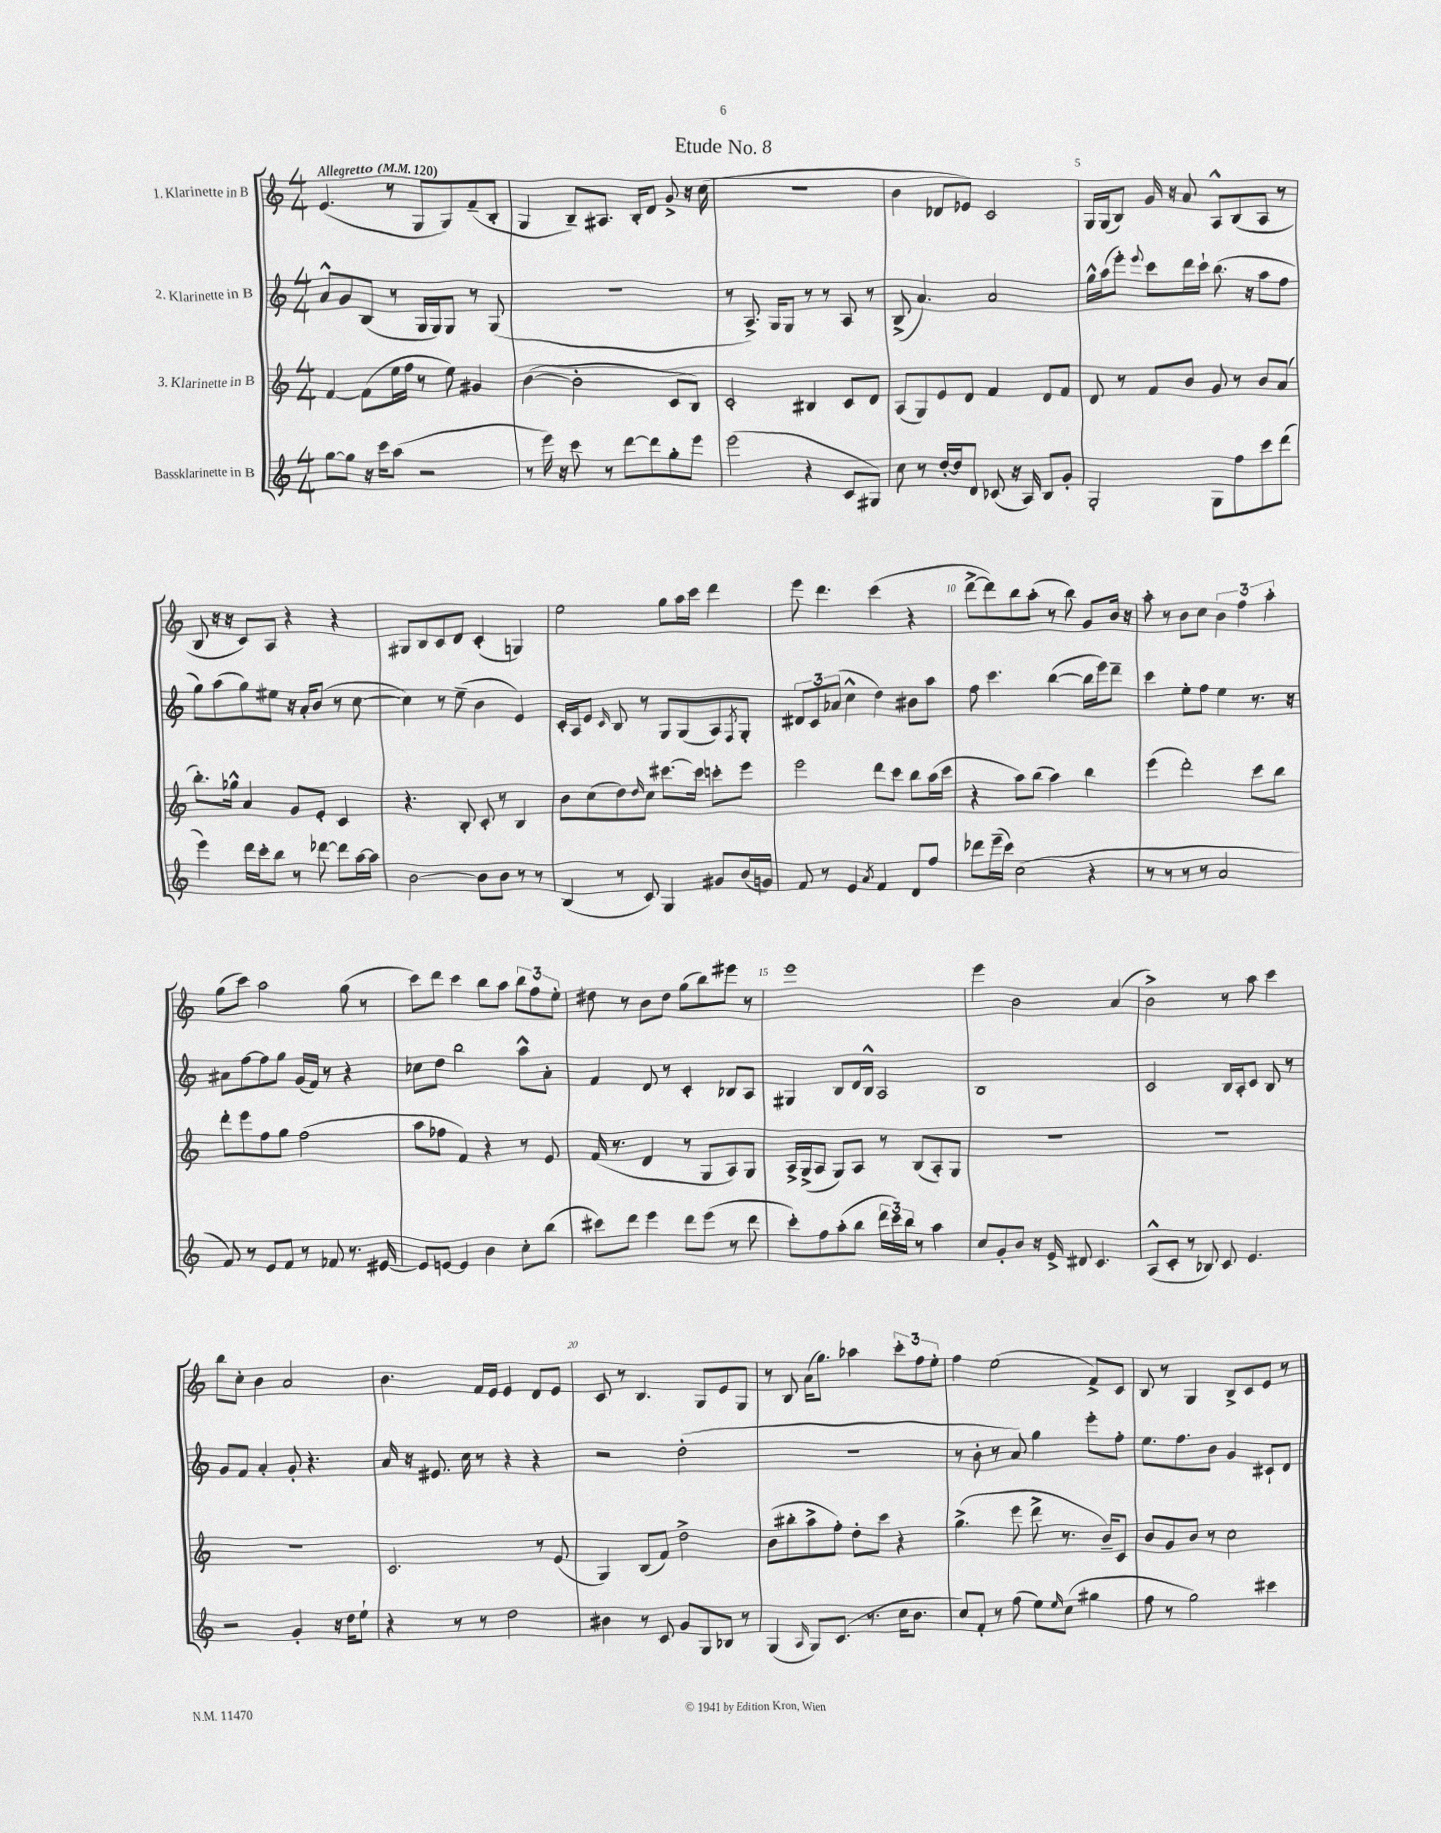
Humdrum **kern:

**kern	**kern	**kern	**kern
*part4	*part3	*part2	*part1
*staff4	*staff3	*staff2	*staff1
*I"Bassklarinette in B	*I"3. Klarinette in B	*I"2. Klarinette in B	*I"1. Klarinette in B
*clefG2	*clefG2	*clefG2	*clefG2
*k[]	*k[]	*k[]	*k[]
*M4/4	*M4/4	*M4/4	*M4/4
*MM120	*MM120	*MM120	*MM120
=1	=1	=1	=1
!	!	!	!LO:TX:a:B:t=Allegretto
[8gg\L	[4f/	8a^^/L	(4.e/
8gg\J]	.	8g/	.
16r	(8f\L]	(8B/J	.
16ccc\KL	.	.	.
(8aa\J	16ee\L	8r	8r
.	16ff\JJ	.	.
2r	8r	16G/LL	8G/L
.	.	16G/J)	.
.	8ee\)	8G/J	8G/)
.	4g#X/	8r	(8f~/
.	.	(8G/	8B'/J
=2	=2	=2	=2
8r	([4b\	1r	4G/
16eee\)	.	.	.
16r	.	.	.
8ccc\	2b'\]	.	8B~/L)
8r	.	.	8.A#X/J
[8ddd\L	.	.	.
.	.	.	16B'/KL
8ddd\]	.	.	8d/J
8gg'\	8c/L	.	8g^/
8eee\J	8B/J)	.	16r
.	.	.	(16cc\
=3	=3	=3	=3
(2eee\	2c'/	8r	1r
.	.	8.A^/)	.
.	.	16G/KL	.
.	.	8G/J	.
4r	4B#X/	8r	.
.	.	8r	.
8c/L	8c/L	8A/	.
8G#X/J)	8d/J	8r	.
=4	=4	=4	=4
8cc\	(8A/L	(8B^/	4b\
8r	8G/)	4.a/)	.
[16dd'/LL	8e/	.	8d-X/L
16dd/J]	.	.	.
8d/J	8d/J	.	8e-X/J)
(8c-X/	4f/	2a/	2c/
16r	.	.	.
16A/)	.	.	.
8B/L	8d/L	.	.
8g'/J	8f/J	.	.
=5	=5	=5	=5
2G'/	8d/	16gg^^\LL	16G/LL
.	.	(16aa\J	(16G/J
.	8r	8eee'\J)	8B/J)
.	.	8qqeee/	.
.	8f/L	8ccc\L	16g/
.	.	.	16r
.	8b/J	16ddd\L	8a/
.	.	16ccc`\JJ	.
8G\L	8g/	(8.bb\	8A^^/L
8ff\	8r	.	(8B/
.	.	16r	.
8ccc\	8b/L	8aa\L	8A/J
(8ddd\J	(8a/J	8ff\J	8r
!!LO:LB:g=z
=6	=6	=6	=6
4eee\)	8.bb'\L)	8gg\L)	8B/
.	.	(8aa\	16r
.	16gg-X^^\Jk	.	16r
16ddd\LL	4a/	8gg\)	8c/L)
16ccc'\J	.	.	.
8bb\J	.	8ee#X\J	8A/J
8r	8g/L	16r	4r
.	.	16a'/KL	.
[8ddd-X\	8e'/J	(8b/J	.
8ddd-\L]	4c/	8r	4r
[16aa\L	.	[8cc\	.
16aa\JJ]	.	.	.
=7	=7	=7	=7
[2b\	4.r	4cc\])	8G#X/L
.	.	.	8B/
.	.	8r	8c/
.	8B'/	(8ee~\	8d/J
8b\L]	8c'/	4b\	(4c'/
8b\J	8r	.	.
8r	4B/	4e/)	4Gn/)
8r	.	.	.
=8	=8	=8	=8
(4B/	8b\L	16c'/LL	2ee\
.	.	16A/J	.
.	(8cc\	8e/J	.
.	.	16qqc/	.
8r	8dd\)	8B/	.
.	16qqdd/	.	.
8c/)	8cc\J	8r	.
4G/	[8.ccc#X\L	8G/L	8gg\L
.	.	(8G/	16aa\L
.	16ccc#\Jk]	.	16ccc\JJ
8g#X/L	8cccn'\L	8A/)	4ddd\
.	.	8qF/	.
(16b/L	8eee\J	8G'/J	.
16gn/JJ)	.	.	.
=9	=9	=9	=9
8f/	2eee\	12d#X/L	8eee\
.	.	12c/	.
8r	.	.	4.ddd\
.	.	(12a-X/J	.
4e/	.	4cc^^\	.
8qa/	.	.	.
4f/	8ddd\L	4dd\)	(4ccc\
.	8ccc\J	.	.
8d/L	8bb\L	8b#X\L	4r
8ff/J	(16aa\L	8aa\J	.
.	16ccc\JJ	.	.
=10	=10	=10	=10
8ddd-X\L	4r	8ff\	[8ddd^\L
(16eee~\L	.	4.ccc\	8ddd\])
16ccc\JJ)	.	.	.
(2cc\	8aa\L)	.	8bb\
.	(8bb\J	.	(8aa'\J
.	4aa\)	([4bb\	8r
.	.	.	8bb\)
4r	4bb\	16bb\LL]	8g/L
.	.	16eee\J)	.
.	.	8ddd~\J	16b/Jk
.	.	.	16r
=11	=11	=11	=11
8r	(4eee\	4ccc\	8aa'\
8r	.	.	8r
8r	2ddd'\)	8ee'\L	8b\L
8r	.	8ff\J	8cc\J
2a/	.	4ee\	6b\
.	.	.	6ff\
.	8ccc\L	8.r	.
.	.	.	6aa'\
.	8bb\J	.	.
.	.	16r	.
!!LO:LB:g=z
=12	=12	=12	=12
8f/)	8ddd'\L	8a#X\L	(8gg\L
8r	8eee\	[8ff\	8ccc\J)
8e/L	8ff\	8ff\]	2aa\
8f/J	8gg\J	8gg\J	.
8r	(2ff\	(16g/LL	.
.	.	16f/JJ)	.
8f-X/	.	8r	.
8.r	.	4r	(8gg\
.	.	.	8r
[16e#X/	.	.	.
=13	=13	=13	=13
8e#/L]	8aa\L	8cc-X\L	8ccc\L)
[8en/J	8ff-X\J	8dd\J	8ddd\J
4e/]	4f/)	2bb\	4ccc\
4b\	4r	.	8bb\L
.	.	.	8aa\J
8cc'\L	8r	8aa^^\L	12bb\L
.	.	.	12ff\
(8bb\J	8e/	8a'\J	.
.	.	.	12ee'\J
=14	=14	=14	=14
8ccc#X\L)	(16f/	4f/	8dd#X\
.	8.r	.	.
8ddd\J	.	.	8r
4eee\	4d/	8d/	8b\L
.	.	8r	8dd#\J
8ddd\L	8r	4c'/	(8gg\L
(8eee\J	8G/L	.	8bb\)
8r	8A/)	8B-X/L	8eee#X\J
8ddd\	8G/J	8A/J	8r
=15	=15	=15	=15
8ccc'\L)	16A^/LL	4G#X/	1eee
.	(16G^/J	.	.
8ff\	8A/J	.	.
(8aa'\	8G/L)	8B/L	.
8bb\J	8A/J	16d/L	.
.	.	16B^^/JJ	.
24ddd\LL	8r	2A/	.
24ccc\)	.	.	.
24bb\JJ	.	.	.
8r	(8B/L	.	.
4aa\	8A'/)	.	.
.	8G/J	.	.
=16	=16	=16	=16
8cc/L	1r	1B	4eee\
8g'/	.	.	.
8b/J	.	.	2b\
16r	.	.	.
16e^/	.	.	.
8d#X/	.	.	.
4.c/	.	.	.
.	.	.	(4a/
=17	=17	=17	=17
(8A^^/L	1r	2c/	2b^\)
8c'/J	.	.	.
8r	.	.	.
8B-X/)	.	.	.
8c/	.	16B/LL	8r
.	.	16A'/J	.
4.e/	.	8c/J	8aa\
.	.	8B/	4ccc\
.	.	8r	.
!!LO:LB:g=z
=18	=18	=18	=18
2r	1r	8g/L	8bb\L
.	.	8f/J	8cc'\J
.	.	4a'/	4b\
4g'/	.	8g'/	2a/
.	.	4.r	.
16r	.	.	.
16dd\KL	.	.	.
8ee`\J	.	.	.
=19	=19	=19	=19
4r	2.c/	16a/	4.b\
.	.	16r	.
.	.	8.e#X/	.
8r	.	.	.
.	.	16cc\	.
8r	.	8r	16f/LL
.	.	.	16e/JJ
2dd\	.	4r	4e/
.	8r	4r	8d/L
.	(8e/	.	8e/J
=20	=20	=20	=20
4b#X\	4G/)	2r	8c/
.	.	.	8r
8r	(8B/L	.	4.B/
8c/	8f/J)	.	.
8g/L	2dd^\	(2dd'\	.
8G/	.	.	8G/L
8B-X/J	.	.	8e/
8r	.	.	8G/J
=21	=21	=21	=21
(4G/	(8b\L	1r	8r
.	8bb#X'\	.	8B/
16qqA/	.	.	.
8G/L)	8aa^\	.	(16a\KL
.	.	.	8.gg\J)
(8.c/J	8ff'\J)	.	.
.	8dd'\L	.	4aa-X\
8.r	.	.	.
.	8ccc\J	.	.
16cc\KL	4r	.	12ccc'\L
8.b\J	.	.	.
.	.	.	12ff\
.	.	.	12ee'\J
=22	=22	=22	=22
8cc/L)	(4.gg^\	8r	4ff\
8f'/J	.	8b'\	.
8r	.	8r	(2ee\
(8ff\	8eee\	8a/)	.
8ee\L)	8ddd^\	4gg\	.
16qqee/	.	.	.
(8cc\J	8.r	.	.
4gg#X\	.	8eee'\L	8f^/L)
.	16b~/KL)	.	.
.	8c/J	8ff'\J	8c/J
=23	=23	=23	=23
8ff\	8b/L	8.ee\L	8B/
8r	8g/	.	8r
.	.	8.ff\	.
2gg\)	8b/J	.	4G/
.	8r	8b\J	.
.	2cc\	4g/	8B^/L
.	.	.	8c/
4ccc#X\	.	8c#X`/L	8e/J
.	.	8d/J	8r
==	==	==	==
*-	*-	*-	*-
